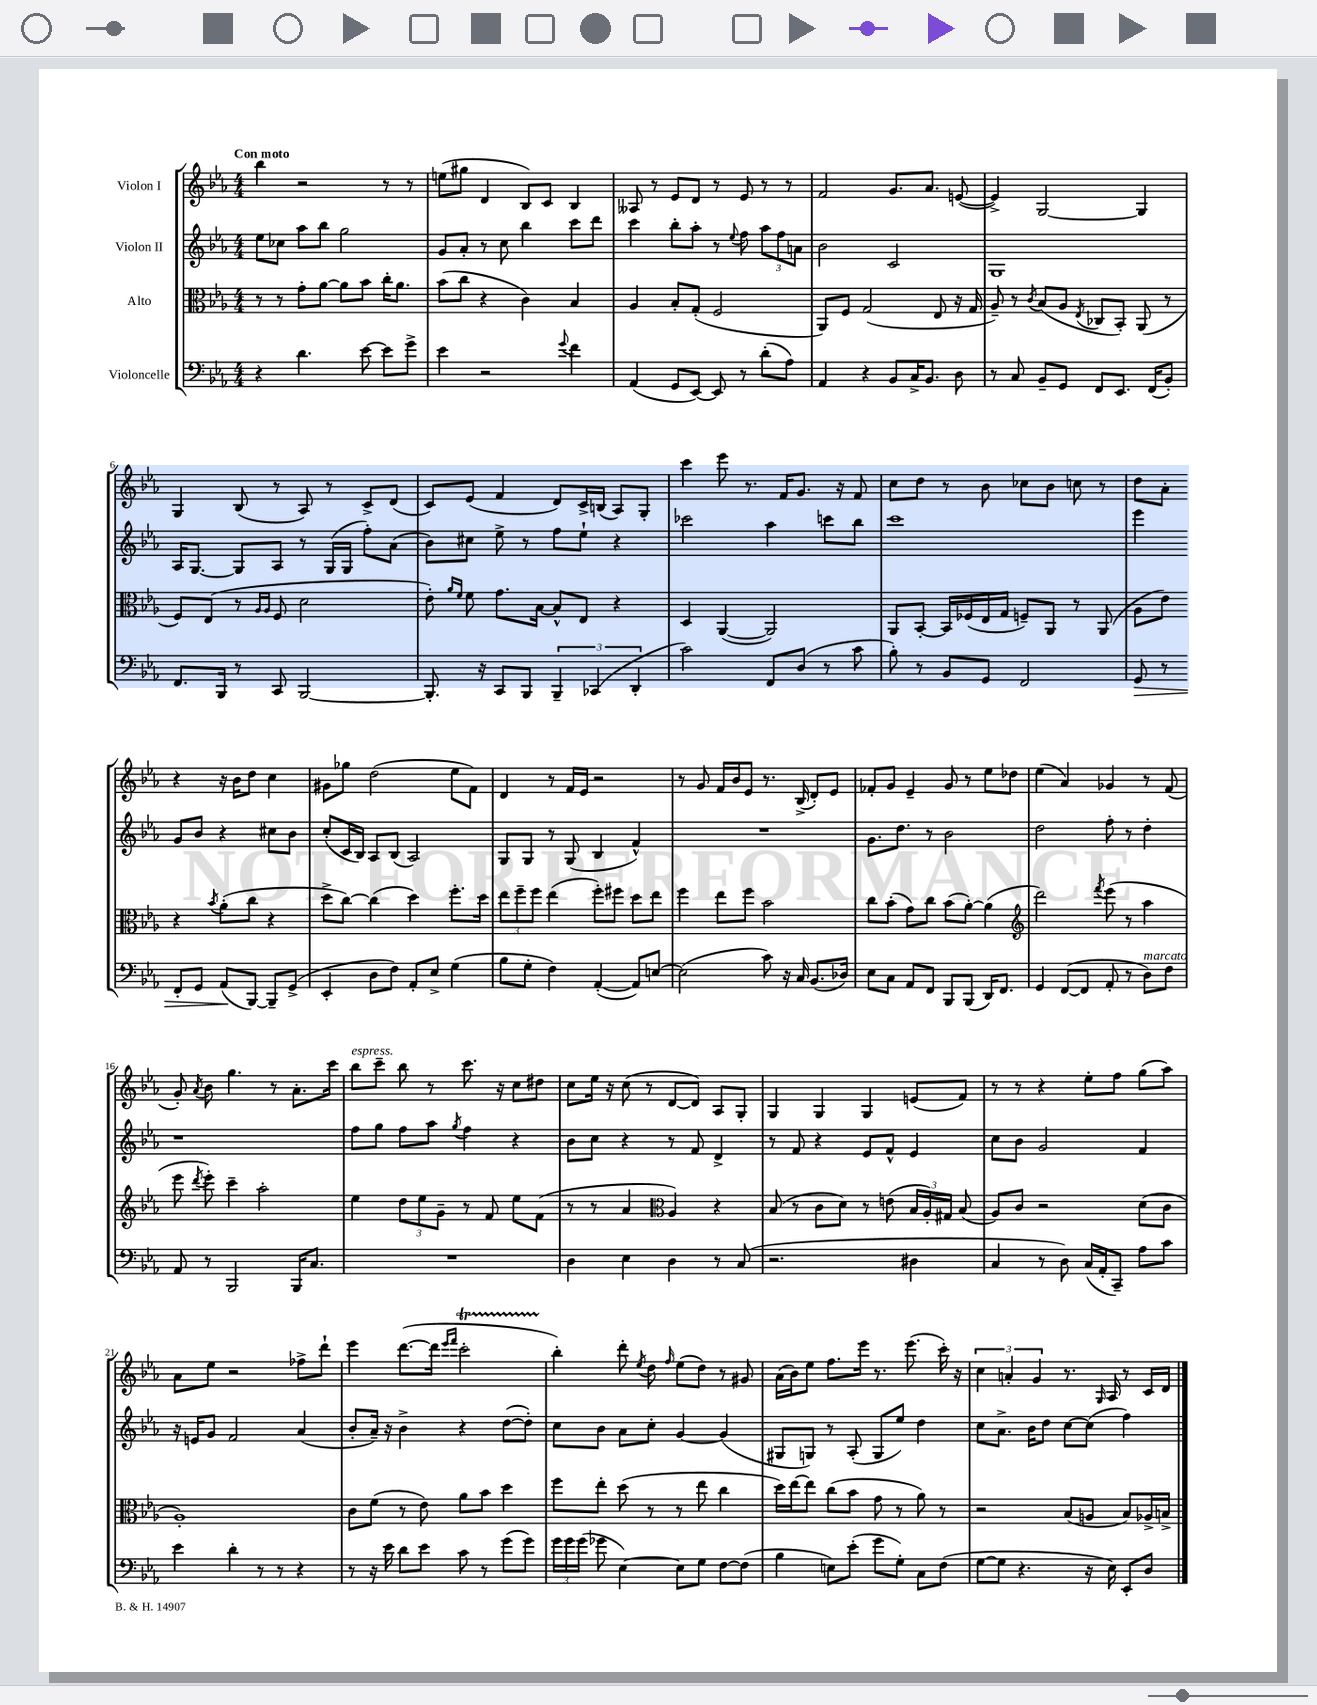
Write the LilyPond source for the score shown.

<<
\new StaffGroup <<
\new Staff = "s0" \with { instrumentName = "Violon I" } {
    \clef treble \key ees \major \numericTimeSignature \time 4/4 \tempo "Con moto"
    \autoBeamOff bes''4 r2 r8 r8 |
    e''8[( gis''8] d'4 bes8[) c'8] bes4 |
    aeses8 r8 ees'8[ d'8] r8 ees'8 r8 r8 |
    f'2 g'8.[ aes'8.] e'8~( |
    e'4->) g2~ g4 |
    g4 bes8( r8 aes8) r8 c'8[-> d'8]( |
    c'8[) ees'8]( f'4 d'8[) c'16-> b16]( aes8[) g8]-. |
    c'''4 ees'''8 r8. f'16[ g'8.] r16 f'8 |
    c''8[ d''8] r8 bes'8 ces''8[ bes'8] c''8 r8 |
    d''8[ aes'8]-. r4 r16 bes'16[ d''8] c''4 |
    gis'8[ ges''8] d''2( ees''8[ f'8]) |
    d'4 r8 f'16[ ees'16] r2 |
    r8 g'8 f'16[ bes'16 ees'8] r8. bes16->( d'8[-.) ees'8] |
    fes'8[-. g'8] ees'4-- g'8 r8 ees''8[ des''8] |
    ees''4( aes'4) ges'4 r8 f'8( |
    g'8-.) \acciaccatura { aes'8 } bes'8 g''4. r8 aes'8.[-. c'''16] |
    bes''8[^\markup { \italic "espress." } c'''8]-- bes''8 r8 c'''8. r16 c''8[ dis''8] |
    c''8[ ees''16] r16 c''8( r8 d'8[~ d'8]) aes8[ g8]-. |
    g4 g4 g4 e'8[( f'8]) |
    r8 r8 r4 ees''8[-. f''8] g''8[( aes''8]) |
    aes'8[ ees''8] r2 fes''8[-> d'''8]-! |
    ees'''4 d'''8.[~( d'''16] \grace { ees'''16[ f'''16] } c'''2-.\startTrillSpan |
    bes''4-.\stopTrillSpan) d'''8-. \acciaccatura { ees''8 } d''8 \grace { f''16 } ees''8[( d''8]) r8 gis'8 |
    aes'16[( bes'16) ees''8] f''8.[ ees'''16] r8. ees'''8.( c'''16-.) r16 |
    \tuplet 3/2 { c''4 a'4-. g'4 } r8. \grace { g16 } aes16 r8 c'16[ d'16] \bar "|." |
}
\new Staff = "s1" \with { instrumentName = "Violon II" } {
    \clef treble \key ees \major \numericTimeSignature \time 4/4
    \autoBeamOff ees''8[ ces''8] aes''8[ bes''8] g''2 |
    g'8[ aes'8]-. r8 c''8 bes''4 c'''8[ d'''8] |
    c'''4 bes''8[-. aes''8]-. r8 \appoggiatura { ees''8 } f''8 \tuplet 3/2 { aes''8[ f''8 a'8] } |
    bes'2 c'2 |
    g1 |
    aes16[ g8.]~ g8[ aes8] r8 g16[( g16] f''8[-.) aes'8]( |
    bes'8[) cis''8] ees''8-> r8 f''8[ ees''8]-! r4 |
    ces'''2 aes''4 c'''8[ bes''8] |
    c'''1 |
    ees'''4 g'8[ bes'8] r4 cis''8[ bes'8] |
    c''8[-.( c'16 bes16]) aes8[ bes8]( aes2) |
    g8[ g8] r8 g8( bes4 f'4-^) |
    R1 |
    g'8.[ d''8.] r8 bes'2 |
    d''2 f''8-. r8 d''4-. |
    r1 |
    f''8[ g''8] f''8[ aes''8] \acciaccatura { g''8 } f''4 r4 |
    bes'8[ c''8] r4 r8 f'8 d'4-> |
    r8 f'8 r4 ees'8[ f'8]-^ ees'4 |
    c''8[ bes'8] g'2 f'4 |
    r16 e'16[ g'8] f'2 aes'4( |
    bes'8[-. aes'16]--) r16 bes'4-> r4 d''8[~( d''8]-.) |
    c''8[ bes'8] aes'8[ c''8]-. g'4~ g'4( |
    gis8[ g8]) r8 aes8-.( g8[ ees''8]) d''4 |
    c''8[ aes'8.]-> bes'16[ d''8] c''8[~ c''8]( f''4) \bar "|." |
}
\new Staff = "s2" \with { instrumentName = "Alto" } {
    \clef alto \key ees \major \numericTimeSignature \time 4/4
    \autoBeamOff r8 r8 g'8[-. aes'8]~ aes'8[ bes'8] c''16[-. aes'8.] |
    bes'8[( c''8] r4 c'4) bes4 |
    aes4 bes8[-. g8]-.( f2 |
    aes,8[) f8] g2( ees8 r16 g16 |
    aes8--) r8 \acciaccatura { c'8 } bes8[( aes8] \acciaccatura { ees8 } ces8[ bes,8]-.) aes,8( r8 |
    f8[) ees8]( r8 \grace { aes16[ aes16] } f8 d'2 |
    ees'8-.) \grace { aes'16[ f'16] } f'8 g'8.[ bes16]~ bes8[-^ ees8] r4 |
    d4 aes,4~( aes,2) |
    aes,8[ bes,8]~-. bes,16[ fes16( ees16 g16] f8[--) aes,8] r8 aes,8( |
    aes8[ ees'8]) r4 \acciaccatura { bes'8 } aes'8[-.( c''8] r4 |
    d''8[-> c''8]~) c''4( d''4) f''8.[-. d''16] |
    \tuplet 3/2 { ees''8[ f''8-- f''8] } ees''4( f''8[-.) fis''8] d''8[ ees''8] |
    f''4 ees''8[ f''8] bes'2 |
    c''8[ bes'8]-.( g'8[) c''8] bes'8[( aes'8]~-.) aes'4( |
    \clef treble d'''2) \acciaccatura { f'''8 } ees'''8( r8 aes''4 |
    ees'''8 \acciaccatura { d'''8 } ees'''8-.) c'''4-- aes''2-. |
    ees''4 \tuplet 3/2 { d''8[ ees''8 g'8]-- } r8 f'8 ees''8[ f'8]( |
    r8 r8 aes'4 \clef alto aes4) r4 |
    bes8( r8 c'8[ d'8]) r8 e'8( \tuplet 3/2 { bes16[ aes16-.) gis16] } bes8( |
    aes8[) c'8] r2 d'8[( c'8] |
    aes1-.) |
    c'8[ f'8]( r8 ees'8) aes'8[ bes'8] d''4 |
    f''8[ ees''8]-. d''8( r8 r8 ees''8 c''4 |
    d''16[) ees''16~ ees''8] c''8[( bes'8] g'8 r8 aes'8) r8 |
    r2 bes8[( a8] bes8[) aes16-> b16]-> \bar "|." |
}
\new Staff = "s3" \with { instrumentName = "Violoncelle" } {
    \clef bass \key ees \major \numericTimeSignature \time 4/4
    \autoBeamOff r4 d'4. ees'8~ ees'8[ g'8]-> |
    ees'4 r2 \appoggiatura { g'8 } f'4 |
    aes,4( g,8[ ees,8]~) ees,8 r8 d'8[-.( aes8]) |
    aes,4 r4 bes,8[ c16-> bes,8.] d8 |
    r8 c8 bes,8[-- g,8] f,8[ ees,8.] f,16[( bes,8]-.) |
    f,8.[ bes,,16] r8 c,8 bes,,2~ |
    bes,,8.-. r16 c,8[ bes,,8] \tuplet 3/2 { bes,,4-- ces,4( d,4-. } |
    c'2) f,8[ d8]( r8 c'8 |
    bes8-.) r8 bes,8[ g,8] f,2 |
    g,8\> r8 f,8[-. g,8] aes,8[\!( bes,,8]~) bes,,8[-- g,8]->( |
    ees,4-. d8[ f8]) aes,8[-. ees8]-> g4( |
    bes8[ g8]-. f4) aes,4~-.( aes,8[) e8]~ |
    e2( c'8) r16 c16 bes,8.[( des16]) |
    ees8[ c8] aes,8[ f,8] bes,,8[ bes,,8]( d,16[) f,8.] |
    g,4 f,8[~( f,8] aes,8-. r8 d8[^\markup { \italic "marcato" }) f8] |
    aes,8 r8 bes,,2 bes,,16[ c8.] |
    R1 |
    d4 ees4 d4 r8 c8( |
    r2. dis4 |
    c4 r8 d8) c16[( aes,16-. c,8]--) aes8[ c'8] |
    ees'4 d'4-. r8 r8 r4 |
    r8 r16 ees'16 d'8[ ees'8] c'8 r8 g'8[( g'8]) |
    \tuplet 3/2 { g'16[ g'16 g'16]( } ges'8 ees4~) ees8[ g8] f8[~ f8]( |
    bes4 e8[) ees'8]-.( g'8[ g8]-.) c8[ f8]( |
    g8[~ g8] r4. r16 ees16) ees,8[-. d8] \bar "|." |
}
>>
>>
